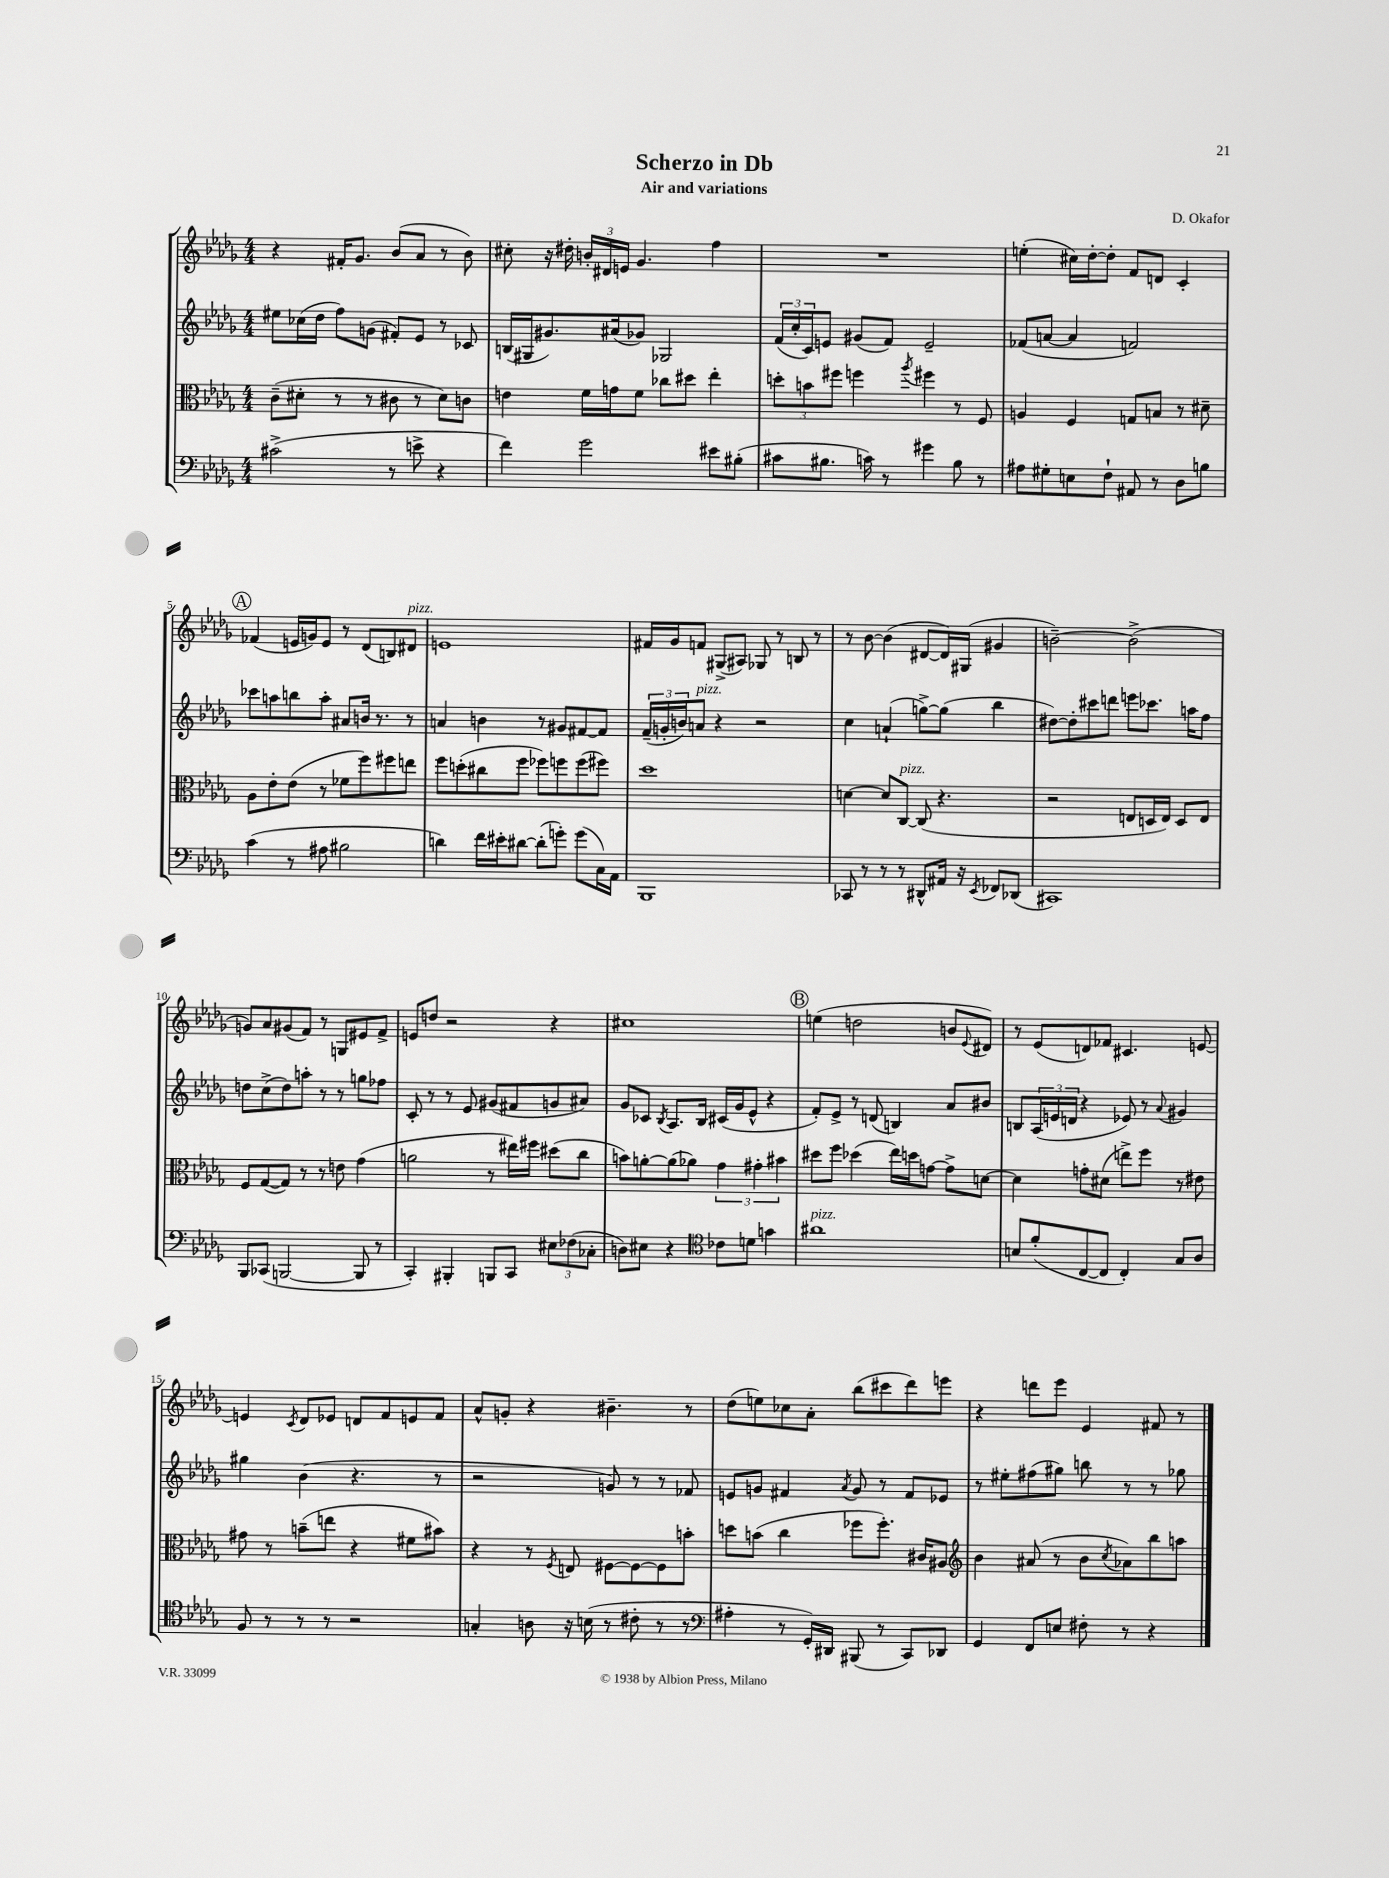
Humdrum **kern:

**kern	**kern	**kern	**kern
*staff4	*staff3	*staff2	*staff1
*clefF4	*clefC3	*clefG2	*clefG2
*k[b-e-a-d-g-]	*k[b-e-a-d-g-]	*k[b-e-a-d-g-]	*k[b-e-a-d-g-]
*M4/4	*M4/4	*M4/4	*M4/4
(2c#^	(8c~	8ee#	4r
.	8d#'	(16cc-	.
.	.	16dd-	.
.	8r	8ff)	16f#'
.	.	.	8.g-
.	8r	(8g	.
8r	8c#	8f#')	(8b-
8e^	8r	8e-	8a-
4r	8d#)	8r	8r
.	8c	8c-	8b-)
=	=	=	=
4f)	4e	(16B	8cc#'
.	.	16G#	.
.	.	8.g#)	16r
.	.	.	16dd#'
2g-	16f	.	24b'
.	.	.	24d#
.	16g	(16a#	.
.	.	.	24e
.	8f	8g-)	4.g-
.	8cc-	2G-	.
.	8dd#	.	.
8e#	4ee-'	.	4ff
(8B#'	.	.	.
=	=	=	=
8c#	12dd'	(24f	1r
.	.	24cc'	.
.	12b	24c)	.
8.B#	.	8e	.
.	12ff#	.	.
.	4ff	(8g#	.
16c)	.	.	.
8r	.	8f)	.
.	8qaa-	.	.
4g#	4ff#	2e~	.
8B#	8r	.	.
8r	8F	.	.
=	=	=	=
8A#	4A	(8f-	(4ee'
8G#'	.	[8a	.
8E	4F	4a]	16cc#)
.	.	.	[16dd-'
8F`	.	.	8dd-']
8AA#	8G	2f)	8f
8r	8B	.	8d
8D-	8r	.	4c'
8B	8d#~	.	.
=	=	=	=
(4c	8A-	8ccc-	(4f-
.	8e-'	8aa	.
8r	(8e-	8bb	16e
.	.	.	16g)
8A#	8r	8aa'	8e
2B#	8f-	8a#	8r
.	8ff)	16b	(8d-
.	.	8.r	.
.	8ff#	.	8B)
.	8ee	8r	8d#
=	=	=	=
4d)	8ff	4a	1e
.	(8dd'	.	.
16f	8cc#	4b	.
16e#'	.	.	.
[8d#	8ff	.	.
(8d#']	8ff-)	8r	.
8g')	8ff	8g#	.
(8g	(8ff	[8f#	.
16C)	8ff#)	8f#]	.
16AA-	.	.	.
=	=	=	=
1BBB-	1dd-	(24f~	16f#
.	.	24g'	.
.	.	.	16g-
.	.	24b)	.
.	.	8a	8f
.	.	4r	(8G#^
.	.	.	8A#)
.	.	2r	8G-
.	.	.	8r
.	.	.	8B
.	.	.	8r
=	=	=	=
8CC-	[4d	4cc	8r
8r	.	.	[8b-
8r	8d]	(4a`	(4b-]
8r	[8C	.	.
8DD#^^	(8C]	[8gg^)	[8d#
16AA#	4.r	(8gg]	16d#])
16r	.	.	(16G#
8qEE-	.	.	.
8FF-	.	4bb-	4g#
(8DD-	.	.	.
=	=	=	=
1CC#)	2r	[8dd#)	[2b~)
.	.	8dd#']	.
.	.	8ccc#	.
.	.	8ddd	.
.	8E	8eee	(2b^]
.	16D	8.ccc-	.
.	16E)	.	.
.	8D	.	.
.	.	16aa	.
.	8E	8ff	.
=	=	=	=
8BBB-	8F	8dd	8g)
(8CC-	([8G-	(8cc^	8a-
[2BBB	8G-])	8dd)	(8g#
.	8r	8aa'	8f)
.	8r	8r	8r
.	8e	8r	8G
8BBB]	(4g-	8gg	8e#
8r	.	8ff-	8f^
=	=	=	=
4CC')	2a	8c'	8e
.	.	8r	8dd
4BBB#'	.	8r	2r
.	.	8e-	.
8BBB	8r	(8g#	.
8CC	16ee#)	8f#	.
.	16ff#	.	.
12E#	(8dd#	8g	4r
(12F-	.	.	.
.	8cc	8a#)	.
12C-'	.	.	.
=	=	=	=
8D)	8b)	8g-	1cc#
8E#	[8a'	8c-	.
.	.	8qB-	.
4r	(8a]	8.A-	.
.	8a-)	.	.
.	.	16B-	.
*clefC4	*	*	*
8c-	6g-	(16c#	.
.	.	16g-	.
8d	.	8e-^^	.
.	6g#'	.	.
4g	.	4r	.
.	6b#	.	.
=	=	=	=
1a#	8dd#	8f')	(4ee
.	8ff	8e-^	.
.	(4dd-	8r	2dd
.	.	(8d	.
.	16ee-)	4B)	.
.	16dd	.	.
.	[8g	.	.
.	8g^]	8a-	8b
.	.	.	8qqe-
.	[8d	8b#	8d#)
=	=	=	=
8B	4d]	8B	8r
(8f'	.	(24A-	(8e-
.	.	24e	.
.	.	24d	.
[8C	8g'	4r	8d)
8C]	(8d#	.	8f-
4C')	8ee^)	8e-)	4.c#
.	8ff	8r	.
.	.	8qqa-	.
8G-	8r	4g#	.
8A-	8e#	.	[8e
=	=	=	=
8F	8g#	4gg#	4e]
8r	8r	.	.
.	.	.	8qc
8r	(8b~	(4b-	8d-
8r	8ee	.	8e-
2r	4r	4.r	8d
.	.	.	8f
.	8f#	.	8e
.	8b#)	8r	8f
=	=	=	=
4G'	4r	2r	8a-^^
.	.	.	8g'
8A	8r	.	4r
.	8qF	.	.
16r	8E	.	.
(16B	.	.	.
8r	[8F#	8g)	4.b#~
8c#'	8F#_	8r	.
8r	8F#]	8r	.
8r	8b'	8f-	8r
=	=	=	=
*clefF4	*	*	*
4A#'	8dd	8e	(8dd-
.	(8b	8g	8ee)
8r	4cc	4f#	8cc-
16GG-')	.	.	8a-'
16DD#	.	.	.
.	.	8qa-	.
(8BBB#	8ff-	8g	(8bb-
8r	8.ff-')	8r	8ccc#
8CC)	.	8f#	8ddd-)
.	16c#	.	.
8DD-	8A#	8e-	8eee
=	=	=	=
*	*clefG2	*	*
4GG-	4b-	8r	4r
.	.	8ee#'	.
8FF	(8a#	(8ff#	8ddd
8E	8r	8gg#)	8eee-
8F#'	8b-	8bb	4e-
.	8qcc	.	.
8r	8a-)	8r	.
4r	8bb-	8r	8f#
.	8aa	8gg-	8r
==	==	==	==
*-	*-	*-	*-
